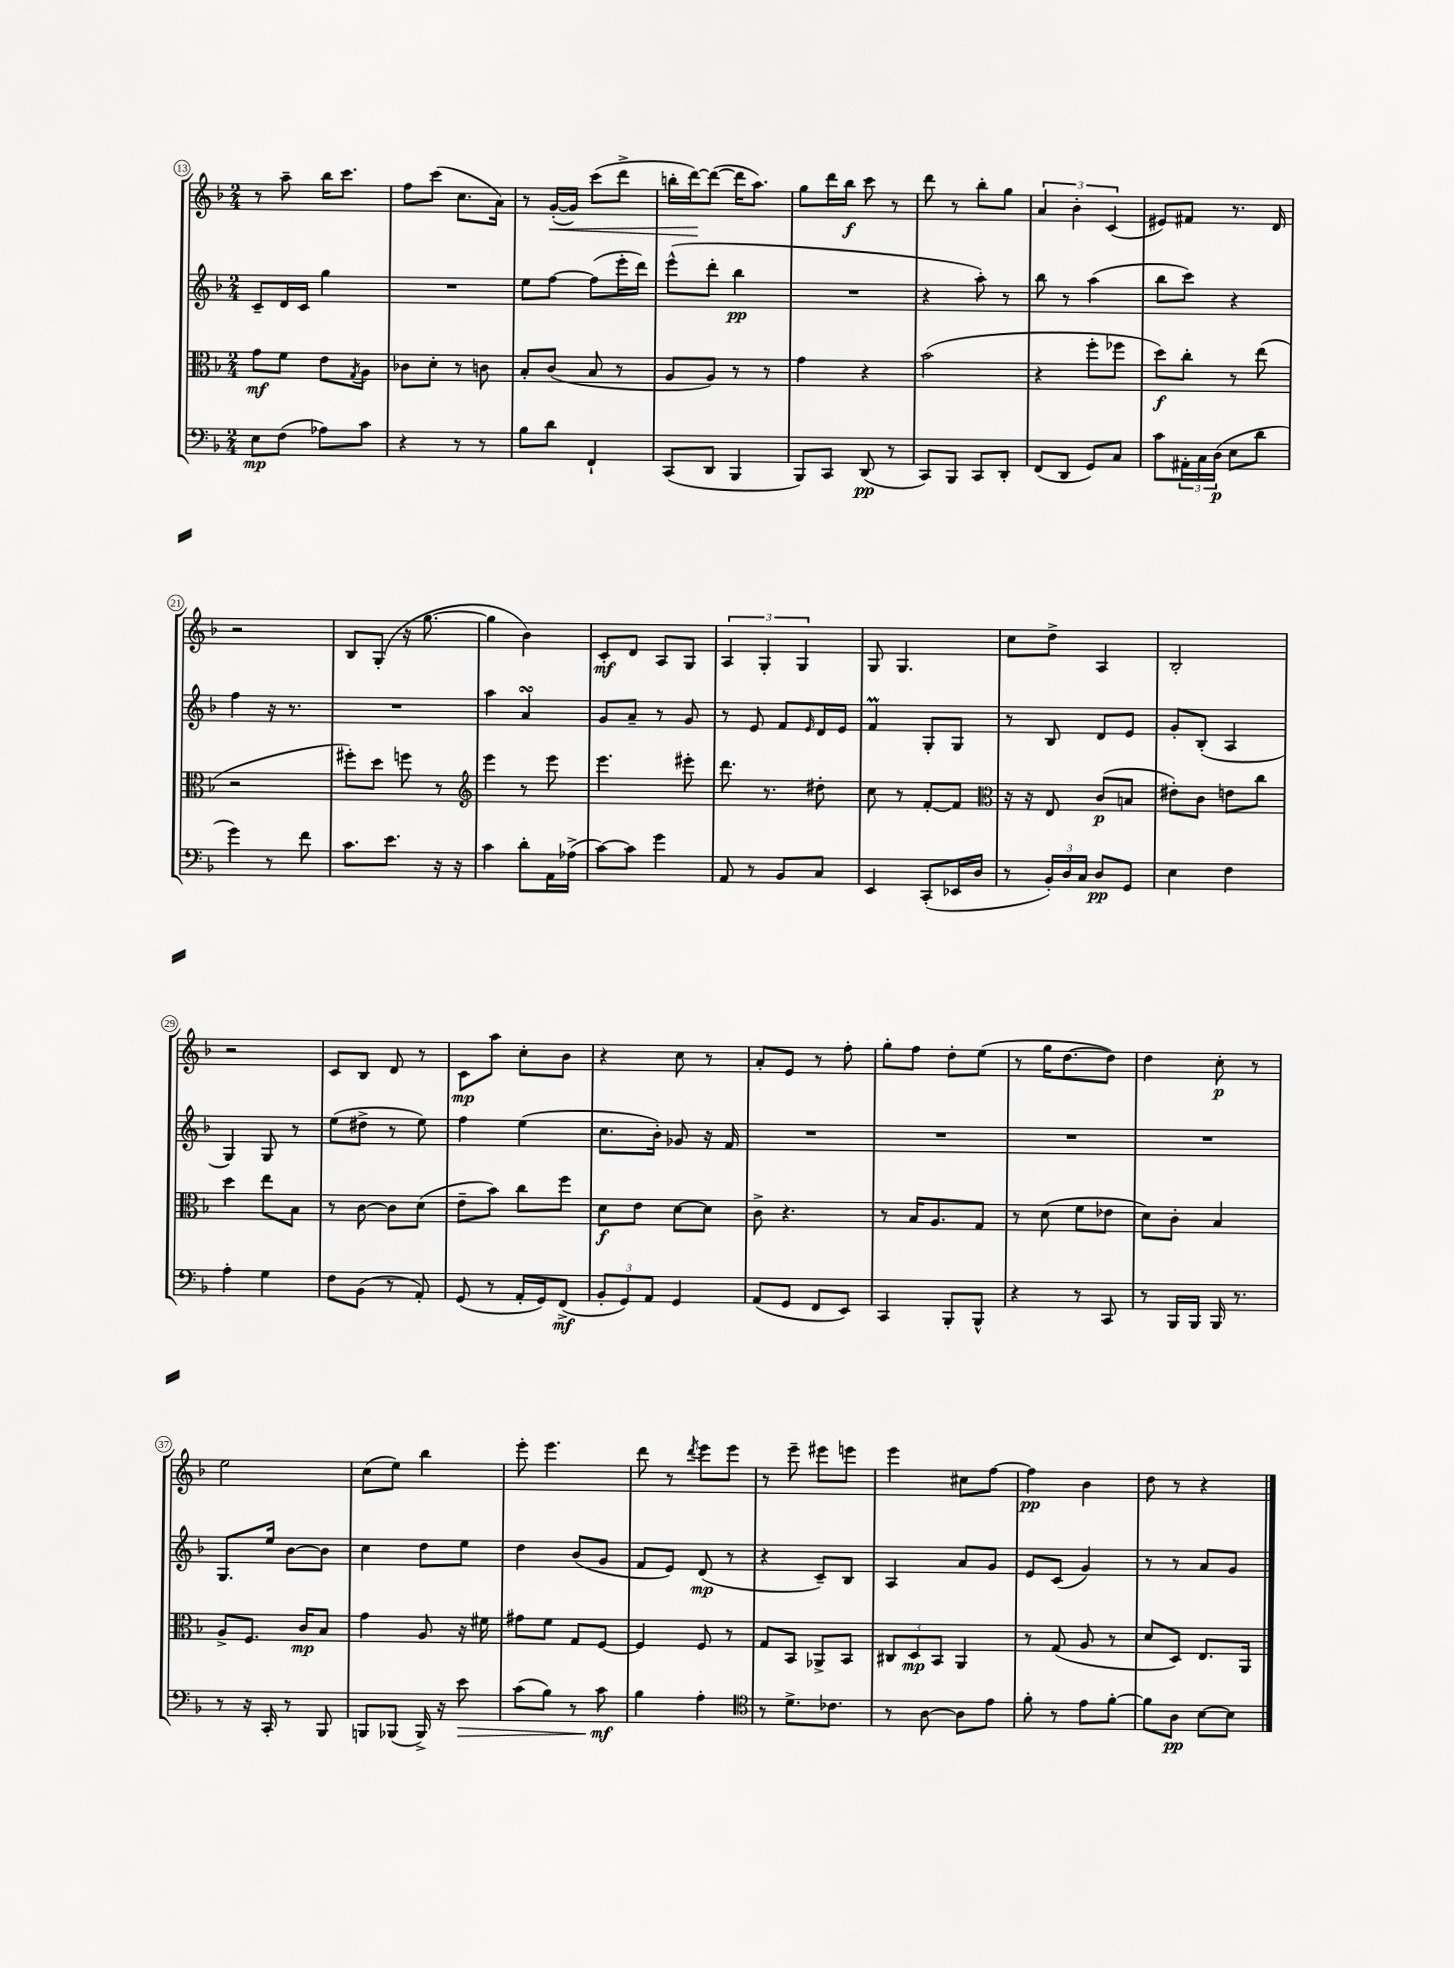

**kern	**kern	**kern	**kern
*staff4	*staff3	*staff2	*staff1
*clefF4	*clefC3	*clefG2	*clefG2
*k[b-]	*k[b-]	*k[b-]	*k[b-]
*M2/4	*M2/4	*M2/4	*M2/4
8E	8g	8c~	8r
(8F	8f	16d	8aa~
.	.	16c	.
8A-)	8e	4gg	16bb-
.	.	.	8.ccc
.	8qG	.	.
8c	8A	.	.
=	=	=	=
4r	8c-	2r	8ff
.	8d'	.	(8ccc
8r	8r	.	8.cc
8r	8c	.	.
.	.	.	16a)
=	=	=	=
8B-	8B-'	8ee	8r
8d	(8c	[8ff	([16g'
.	.	.	16g])
4FF`	8B-	(8ff]	(8ccc
.	8r	16eee'	8ddd^
.	.	16ddd)	.
=	=	=	=
(8CC	8A	(8eee^^	16bb'
.	.	.	[16ddd)
8DD	8A)	8ddd'	(8ddd_
4BBB-	8r	4bb-	16ddd]
.	.	.	8.aa)
.	8r	.	.
=	=	=	=
8BBB-)	4g	2r	8gg
8CC	.	.	16ddd
.	.	.	16bb-
(8DD	4r	.	8ccc
8r	.	.	8r
=	=	=	=
8CC)	(2b-	4r	8ddd
8BBB-	.	.	8r
8CC	.	8aa')	8bb-'
8DD'	.	8r	8gg
=	=	=	=
(8FF	4r	8bb-	6a
8DD	.	8r	.
.	.	.	6b-'
8GG)	8ff'	(4aa	.
.	.	.	(6c
8C	8ff-	.	.
=	=	=	=
8c	8dd)	8bb-	8e#)
24AA#'	8cc'	8ccc)	8f#
24C	.	.	.
(24D	.	.	.
8E	8r	4r	8.r
8d	(8ee	.	.
.	.	.	16d
=	=	=	=
4g)	2r	4ff	2r
8r	.	16r	.
.	.	8.r	.
8f	.	.	.
=	=	=	=
8.c	8ff#')	2r	8B-
.	8dd	.	(8G'
8.e	.	.	.
.	8ff	.	16r
.	.	.	[8.gg
16r	8r	.	.
16r	.	.	.
=	=	=	=
*	*clefG2	*	*
4c	4eee	4aa	4gg]
8d'	8r	4a	4b-)
16AA	8eee	.	.
(16A-^	.	.	.
=	=	=	=
[8c)	4.eee	8g	8c'
8c]	.	8a~	8d
4g	.	8r	8A
.	8eee#'	8g	8G
=	=	=	=
8AA	8.ddd	8r	6A
8r	.	8e	.
.	.	.	6G'
.	8.r	.	.
8BB-	.	8f	.
.	.	.	6G
.	.	16qqe	.
8C	8dd#'	16d	.
.	.	16e	.
=	=	=	=
4EE	8cc	4f	8G
.	8r	.	4.G
(8CC'	[8f'	8G'	.
16EE-	8f]	8G	.
16D	.	.	.
=	=	=	=
*	*clefC3	*	*
8r	16r	8r	8cc
.	16r	.	.
24BB-')	8E	8B-	8dd^
24D	.	.	.
24C	.	.	.
8D	(8c	8d	4A
8GG	8B	8e	.
=	=	=	=
4E	8e#')	8g'	2B-'
.	8c	(8B-'	.
4F	8e	4A	.
.	8cc	.	.
=	=	=	=
4A'	4dd	4G)	2r
4G	8ee	8G	.
.	8B-	8r	.
=	=	=	=
8F	8r	(8ee	8c
(8BB-	[8c	8dd#^	8B-
8r	8c]	8r	8d
8AA')	(8d	8ee)	8r
=	=	=	=
(8GG	8e~	4ff	8c
8r	8b-)	.	8aa
16AA'	8cc	(4ee	8cc'
16GG)	.	.	.
(8FF^	8ff	.	8b-
=	=	=	=
12BB-'	8d	8.cc	4r
12GG)	.	.	.
.	8e	.	.
12AA	.	.	.
.	.	16b-')	.
4GG	[8d	8g-	8cc
.	8d]	16r	8r
.	.	16f	.
=	=	=	=
(8AA	8c^	2r	8a'
8GG	4.r	.	8e
8FF	.	.	8r
8EE)	.	.	8ff'
=	=	=	=
4CC	8r	2r	8gg'
.	16B-	.	8ff
.	8.A	.	.
8BBB-'	.	.	8dd'
8BBB-^^	8G	.	(8ee
=	=	=	=
4r	8r	2r	8r
.	(8d	.	16gg
.	.	.	[8.dd
8r	8f	.	.
8CC	8e-	.	8dd])
=	=	=	=
8r	8d)	2r	4dd
16BBB-	8c'	.	.
16BBB-	.	.	.
16BBB-	4B-	.	8cc'
8.r	.	.	.
.	.	.	8r
=	=	=	=
8r	8A^	8.G	2ee
16r	8.F	.	.
16CC'	.	16ee	.
8r	.	[8b-	.
.	16c	.	.
8BBB-	8B-	8b-]	.
=	=	=	=
8BBB	4g	4cc	(8cc
(8BBB-	.	.	8ee)
16BBB-^)	8A	8dd	4bb-
16r	.	.	.
8e	16r	8ee	.
.	16f#	.	.
=	=	=	=
(8c	8g#	4dd	8eee'
8B-)	8f	.	4.eee
8r	8G	(8b-	.
8c	[8F	8g	.
=	=	=	=
4B-	4F]	8f	8ddd
.	.	8e)	8r
.	.	.	8qddd
4A'	8F	(8d	8eee
.	8r	8r	8eee
=	=	=	=
*clefC4	*	*	*
8r	8G	4r	8r
8.d^	8BB-	.	8eee~
.	8AA-^	8c~)	8eee#
8.c-	.	.	.
.	8BB-	8B-	8eee
=	=	=	=
8r	12C#	4A	4eee
.	12D	.	.
[8A	.	.	.
.	12BB-	.	.
8A]	4AA	8a	8cc#
8e	.	8g	[8ff
=	=	=	=
8f'	8r	8e	4ff]
8r	(8G	(8c	.
8e	8A	4g)	4b-
[8f'	8r	.	.
=	=	=	=
8f]	8d	8r	8dd
8A	8D)	8r	8r
[8B-	8.E	8a	4r
8B-]	.	8g	.
.	16AA	.	.
==	==	==	==
*-	*-	*-	*-
